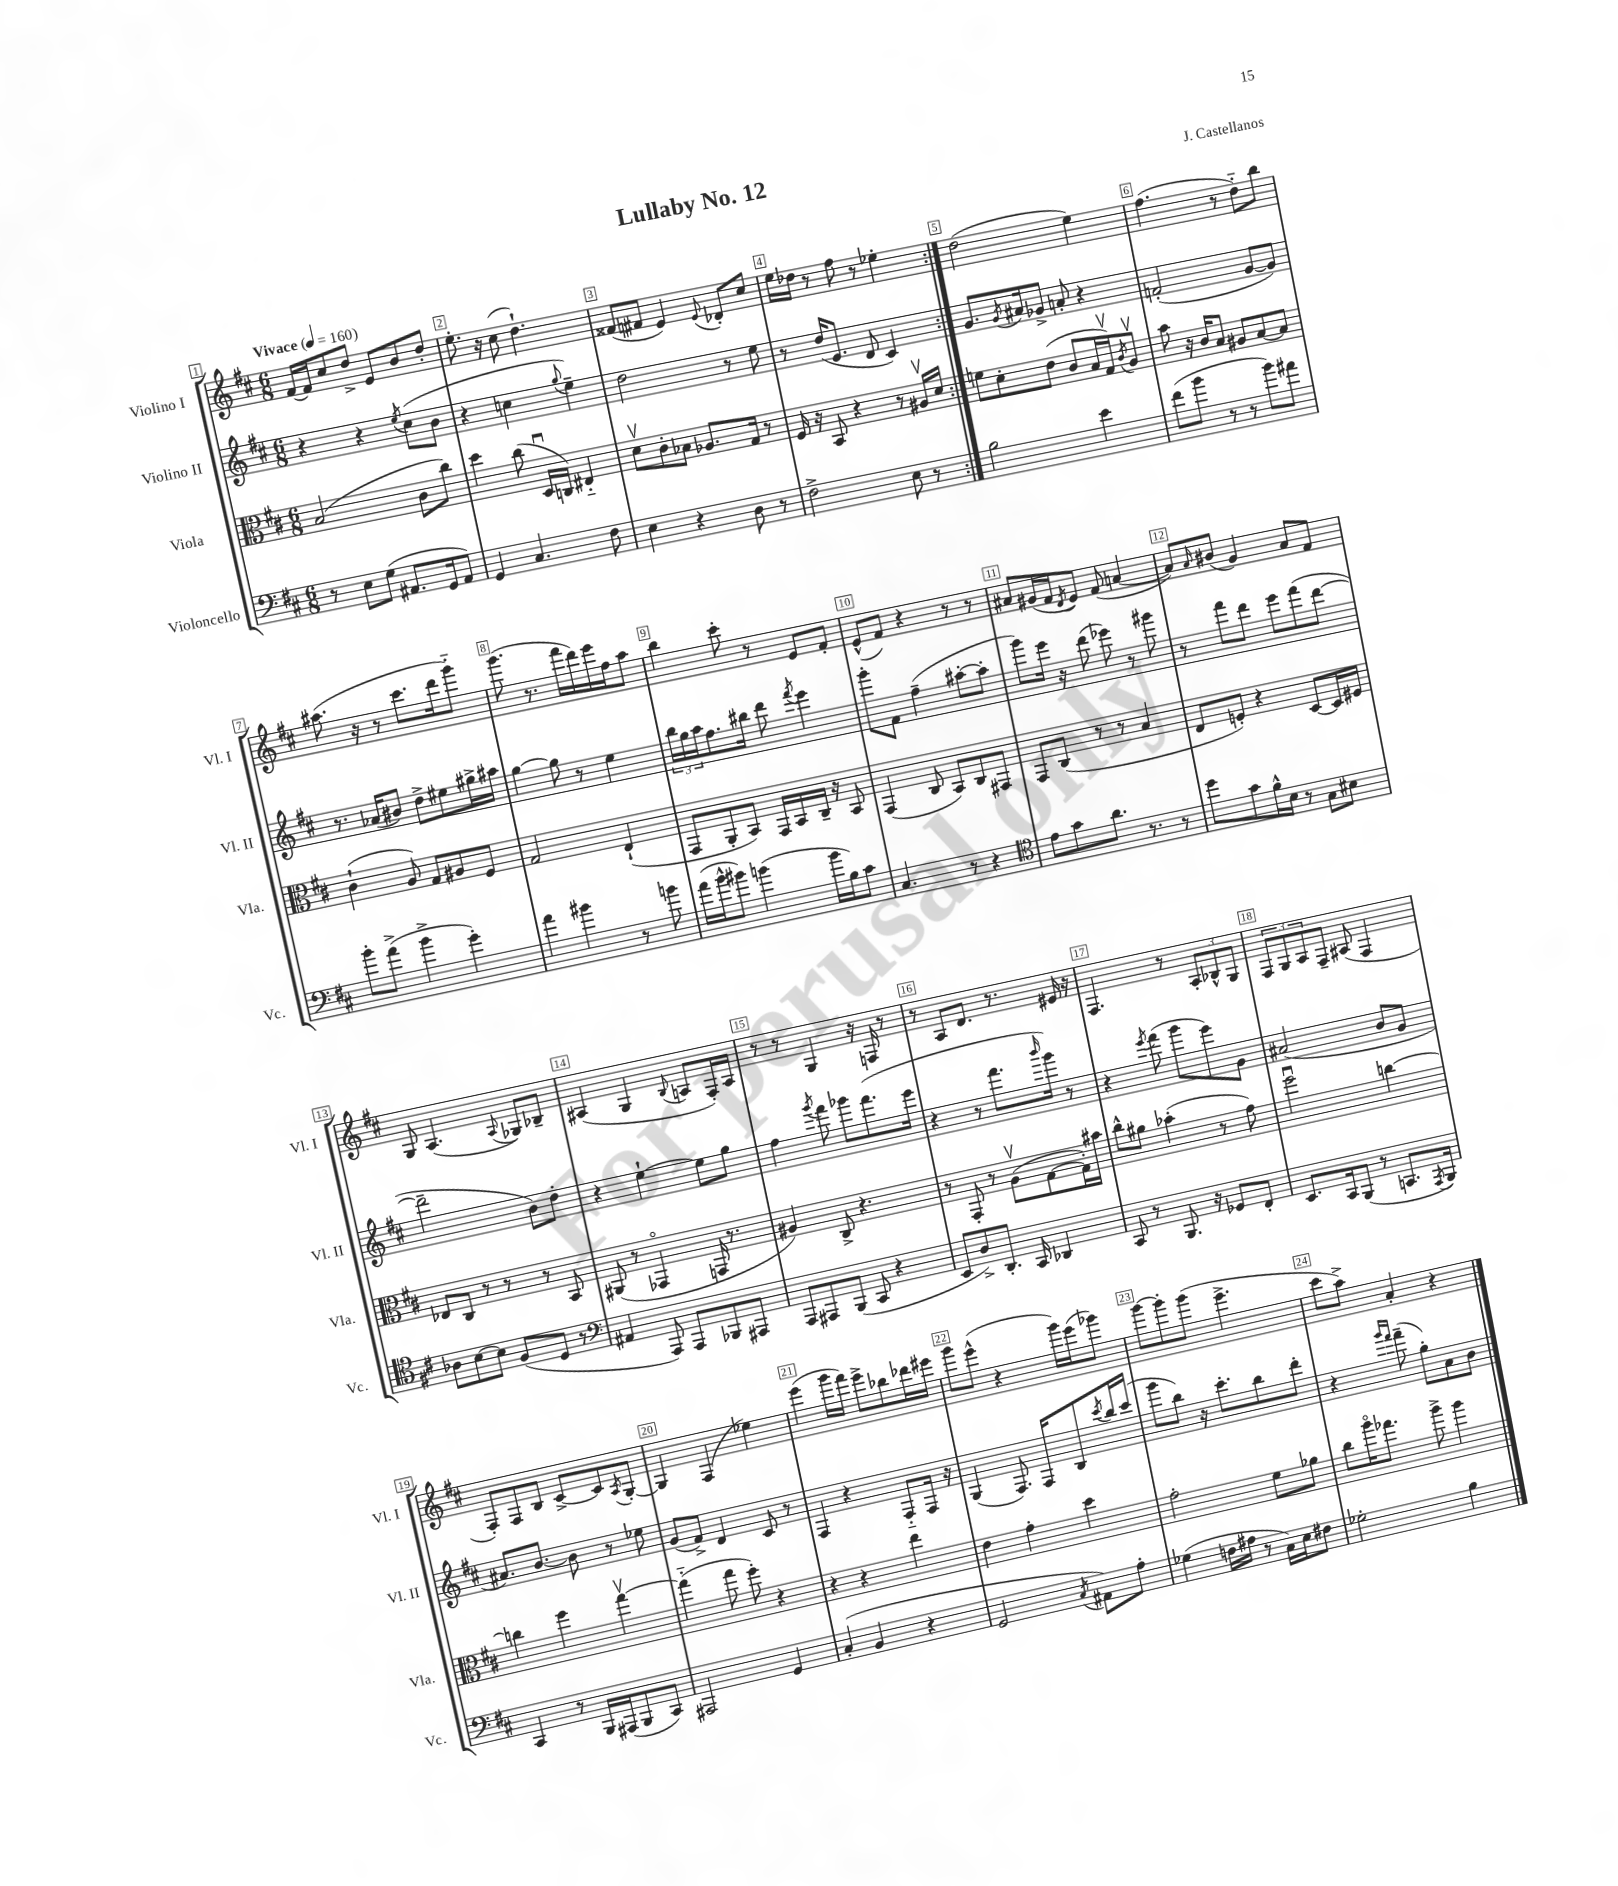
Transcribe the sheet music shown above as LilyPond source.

\header { title = "Lullaby No. 12" composer = "J. Castellanos" }
<<
\new StaffGroup <<
\new Staff = "s0" \with { instrumentName = "Violino I" shortInstrumentName = "Vl. I" } {
    \clef treble \key d \major \numericTimeSignature \time 6/8 \tempo "Vivace" 4 = 160
    \repeat volta 2 { fis'16~ fis'16 cis''8 d''8-> e'8 b'8 d''8-. |
    e''8.-. r16 cis''8( d''4.-!) |
    fisis'8( fis'8 e'4) \appoggiatura { e'8 } des'8-. cis''8 |
    e''16 des''16 r8 fis''8 r8 ees''4-. | }
    d''2( e''4) |
    fis''4.( r8 d''8-_) b''8 |
    ais''8.( r16 r8 cis'''8. d'''16 g'''8-_) |
    g'''8.( r8. fis'''16 d'''16) e'''16 fis''16 a''8 |
    b''4 cis'''8-. r8 e'8 fis'8-. |
    e'8-^( fis'8) r4 r8 r8 |
    ais'8 gis'16( fis'16 \acciaccatura { d'8 } e'8) fis'8( a'4~ |
    a'8) \grace { a'16 } bis'8( g'4) a'8 fis'8 |
    g8 a4.( \appoggiatura { a8 } ges8) bes8-- |
    ais4( g4 \appoggiatura { b8 } a8 fis16-.) a16 |
    r8 r8 g4 r16 f16 r8 |
    r8 a8 d'8. r8. eis'16 r16 |
    fis4. r8 \tuplet 3/2 { a8-. bes8-^ g8 } |
    \tuplet 3/2 { fis8 g8 a8 } fis8-- ais8( fis4 |
    fis8-.) fis8 b8 cis'8~-> cis'8 \acciaccatura { a8 } g8~-. |
    g4 fis4( ees''4) |
    e'''4( g'''16 fis'''16) e'''8-> bes''8 des'''16 eis'''16 |
    g'''8 e'''8-^( r4 g'''16) e'''16( ges'''8) |
    g'''8~ g'''8-. g'''8( e'''4.-> |
    cis'''8 a''8->) a'4-. r4 \bar "|." |
}
\new Staff = "s1" \with { instrumentName = "Violino II" shortInstrumentName = "Vl. II" } {
    \clef treble \key d \major \numericTimeSignature \time 6/8
    \repeat volta 2 { r4 r4 \acciaccatura { e''8 } cis''8( b'8 |
    r4 c''4 \appoggiatura { g''8 } e''4--) |
    d''2 r8 e''8 |
    r8 d''16( e'8. d'8 cis'4) | }
    g'8. \acciaccatura { g'8 } ais'16 ges'8-> a'8-. r4 |
    f'2-.( g'8~ g'8) |
    r8. aes'16( bis'8) d''8-> eis''8 gis''16-> ais''16 |
    g''4~ g''8 r8 e''4 |
    \tuplet 3/2 { b''16 g''16 a''16 } fis''8. bis''16 d'''8 \acciaccatura { fis'''8 } e'''4 |
    g'''8-. fis'8 fis''4--( ais''8~-. ais''8-. |
    g'''8) e'''16 r16 d'''8( ees'''8) r8 gis'''8 |
    r8 fis'''8 d'''8 e'''8 fis'''8( d'''8~ |
    d'''2-- b'8) d''8-. |
    r4 e''4~-! e''8 g''8 |
    fis''4 \acciaccatura { g'''8 } fis'''8 ges'''8 fis'''8.( e'''16 |
    r4 r8 fis'''8. \grace { b'''16 } g'''16) r8 |
    r4 \acciaccatura { e'''8 } fis'''8( g'''8 e'''8) g'8 |
    ais'2( b'8 g'8 |
    ais'8.) b'8.~ b'8 r8 ees''8 |
    g'8( fis'8->) d'4 cis'8 r8 |
    fis4 r4 fis8-_ fis16 r16 |
    g4( fis8.) fis16 b8 \acciaccatura { cis'''8 } b''16 cis'''16( |
    g'''8 b''8) r16 cis'''8.-. b''8 d'''8-. |
    r4 \grace { g'''16 fis'''16 } fis'''8--( g''8-.) a'8 b'8 \bar "|." |
}
\new Staff = "s2" \with { instrumentName = "Viola" shortInstrumentName = "Vla." } {
    \clef alto \key d \major \numericTimeSignature \time 6/8
    \repeat volta 2 { b2( cis'8 cis''8) |
    d''4 cis''8( d16\downbow c16) eis4-_ |
    d'8\upbow cis'8-. bes8 aes8. g16 r8 |
    fis16 r16 b,8 r4 r8 ais16\upbow d'16 | }
    f'8 d'8-. e'8( cis'8 b16 g16\upbow) \acciaccatura { cis'8 } a8\upbow |
    b'8 r16 cis'16 b8 ais8 b8~ b8 |
    cis'4-!( a8) g8 ais8 fis8 |
    g2 e4-!( |
    g,8 a,8-. b,8) g,16 b,16 cis16-- r16 b,8 |
    g,4( cis8 b,8) cis8 gis,8 |
    g,8 cis8( r8 r8 b4 |
    e8 f8-.) r4 d8~ d16 fis16 |
    ees8 cis8 r8 r8 r8 b,8 |
    ais,8( r8 ges,4\flageolet g,16 r8. |
    ais4) cis8-> r4. |
    r8 g,8-. r8 a8\upbow( g8~ g16-.) bis'16 |
    cis''8-^ ais'8 bes'4-.( r8 g'8) |
    fis''2\downbow c''4~ |
    c''4 fis''4 g''4~\upbow |
    g''4-_( g''8 fis''8-.) r4 |
    r4 r4 e''4 |
    e'4 g'4-. d''4 |
    g'2-. fis'8 aes'8 |
    cis''8 a''16\flageolet ges''8. a''8-> a''4 \bar "|." |
}
\new Staff = "s3" \with { instrumentName = "Violoncello" shortInstrumentName = "Vc." } {
    \clef bass \key d \major \numericTimeSignature \time 6/8
    \repeat volta 2 { r8 e8 g8( ais,8. g,16 ais,8) |
    g,4 cis4. fis8 |
    e4 r4 d8 r8 |
    fis2-> e8 r8 | }
    b2 e'4 |
    fis'8( b'8 r8 r8 b'8) ais'8 |
    b'8-. a'8->( b'4-> g'4-.) |
    a'4 bis'4 r8 b'8 |
    a'16( b'16-^ bis'8) b'4( b'16 b16) cis'8 |
    cis4. r8 r4 |
    \clef tenor e'8 g'8 a'8. r8. r8 |
    d''8 g'8 fis'16-^ b16 r8 g8 bis8 |
    aes8 b8~ b8 fis8( d8 r8 |
    \clef bass ais,4 a,,8) a,,8 bes,,8 ais,,8 |
    a,,8 ais,,8 b,,8( cis,8 r4 |
    e,8 d8->) d,8.-. cis,16 des,4 |
    cis,8 r8 b,,8. r16 ges,8 fis,8-. |
    e,8. cis,16 b,,8( r8 c,8. \acciaccatura { a,,8 } b,,16) |
    cis,4 r8 b,,16 ais,,16( b,,8 cis,8) |
    ais,,2 g,4 |
    cis4-.( b,4 r4 |
    g,2 \acciaccatura { cis8 } ais,8) a8-. |
    ges4( f16 ais16 r8 cis16) e16 fis8 |
    ges2-. b4 \bar "|." |
}
>>
>>
\layout { \context { \Score \override BarNumber.break-visibility = ##(#f #t #t) barNumberVisibility = #all-bar-numbers-visible \override BarNumber.stencil = #(make-stencil-boxer 0.1 0.3 ly:text-interface::print) } }
